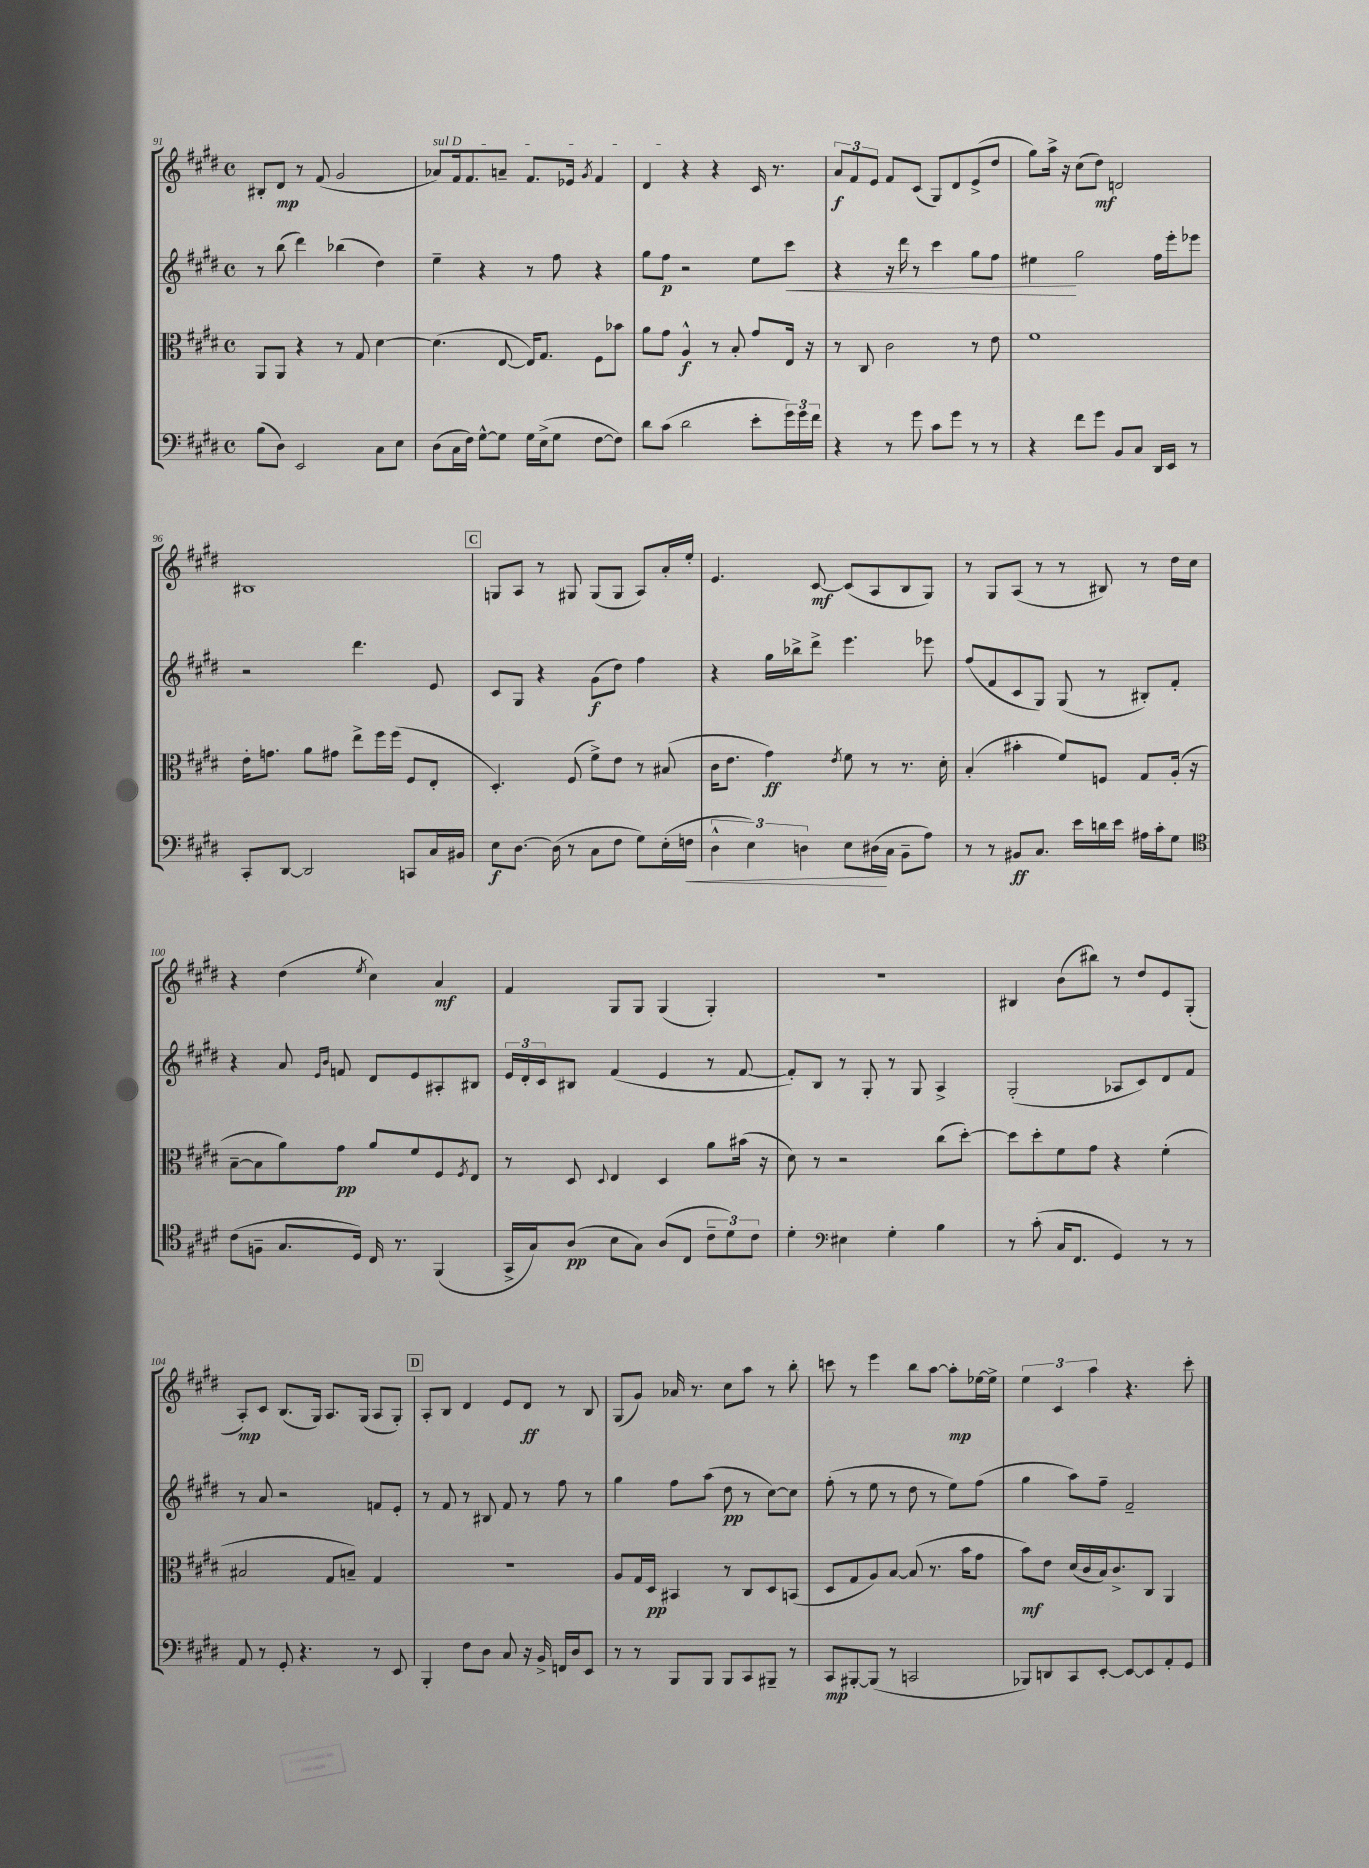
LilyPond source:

<<
\new StaffGroup <<
\new Staff = "s0" {
    \clef treble \key e \major \defaultTimeSignature \time 4/4
    bis8-. dis'8\mp r8 fis'8( gis'2 |
    \once \override TextSpanner.bound-details.left.text = \markup { \italic "sul D" } aes'8\startTextSpan) fis'16 fis'8. a'8-- fis'8. ees'16 \acciaccatura { gis'8 } fis'4 |
    dis'4\stopTextSpan r4 r4 cis'16 r8. |
    \tuplet 3/2 { a'8\f fis'8 e'8 } fis'8 cis'8( gis8) dis'8 e'8->( dis''8 |
    gis''8) a''16-> r16 cis''8( dis''8\mf) d'2 |
    bis1 |
    \mark \markup { \box "C" } g8 a8 r8 gis8 gis8( gis8 a8) a'16-. e''16-. |
    e'4. cis'8~\mf cis'8( a8 b8 gis8) |
    r8 gis8 a8( r8 r8 bis8) r8 dis''16 cis''16 |
    r4 dis''4( \acciaccatura { e''8 } cis''4) a'4\mf |
    fis'4 gis8 gis8 gis4( gis4-.) |
    R1 |
    bis4 b'8( bis''8) r8 dis''8 e'8 gis8-.( |
    a8-.\mp) cis'8 b8.( gis16) a8. gis16( a8 gis8-.) |
    \mark \markup { \box "D" } a8-. b8 dis'4 e'8 dis'8\ff r8 b8 |
    gis8( gis'8) aes'16 r8. cis''8 a''8 r8 b''8-. |
    c'''8 r8 e'''4 b''8 a''8~ a''8-.\mp ees''16~ ees''16-> |
    \tuplet 3/2 { e''4 cis'4 a''4 } r4. cis'''8-. \bar "|." |
}
\new Staff = "s1" {
    \clef treble \key e \major \defaultTimeSignature \time 4/4
    r8 b''8( dis'''4) bes''4( dis''4) |
    e''4-- r4 r8 fis''8 r4 |
    gis''8 fis''8\p r2 e''8 cis'''8\< |
    r4 r16 dis'''16 r8 cis'''4 gis''8 fis''8 |
    eis''4\! gis''2 fis''16 e'''16-. ees'''8 |
    r2 dis'''4. e'8 |
    \mark \markup { \box "C" } cis'8 gis8 r4 gis'8\f( dis''8) fis''4 |
    r4 gis''16 bes''16-> dis'''8-> e'''4. ees'''8 |
    fis''8( fis'8 cis'8 gis8) gis8( r8 bis8-.) fis'8-. |
    r4 a'8 \grace { e'16 b'16 } f'8 dis'8 e'8 ais8-. bis8 |
    \tuplet 3/2 { e'16 dis'16-. cis'16 } bis8 fis'4( e'4 r8 fis'8~ |
    fis'8-.) b8 r8 gis8-. r8 gis8 a4-> |
    gis2-.( aes8 cis'8) dis'8 fis'8 |
    r8 a'8 r2 f'8 e'8-. |
    \mark \markup { \box "D" } r8 fis'8 r8 bis8 fis'8 r8 fis''8 r8 |
    gis''4 fis''8 a''8( dis''8\pp r8 cis''8~) cis''8 |
    fis''8-.( r8 e''8 r8 dis''8 r8 e''8) fis''8( |
    gis''4 a''8) fis''8-- fis'2-- \bar "|." |
}
\new Staff = "s2" {
    \clef alto \key e \major \defaultTimeSignature \time 4/4
    a,8 a,8 r4 r8 gis8 dis'4~ |
    dis'4.( e8~ e16) gis8. fis8 bes'8 |
    a'8 gis'8 a4-^\f r8 b8-. gis'8 e16 r16 |
    r8 cis8 cis'2 r8 e'8 |
    fis'1 |
    e'16-. g'8. a'8 gis'8 e''8-> fis''16 fis''16( fis8 e8-. |
    \mark \markup { \box "C" } dis4.-.) fis8( fis'8->) e'8 r8 bis8( |
    cis'16 e'8. gis'4\ff) \acciaccatura { e'8 } fis'8 r8 r8. dis'16-. |
    b4-.( bis'4-. fis'8) f8 gis8 a16-.( r16 |
    b8~-- b8 a'8) gis'8\pp a'8 fis'8 fis8 \acciaccatura { fis8 } e8 |
    r8 dis8 \appoggiatura { dis8 } e4 dis4 a'8 bis'16( r16 |
    dis'8) r8 r2 cis''8( dis''8~-.) |
    dis''8 dis''8-. fis'8 gis'8 r4 fis'4-.( |
    bis2 gis8 b8--) gis4 |
    \mark \markup { \box "D" } R1 |
    a8 gis16 dis16\pp bis,4 r8 cis8 dis8 b,8( |
    dis8 gis8 a8) b8~ b8( r8. b'16 gis'8 |
    b'8\mf) e'8 dis'16( cis'16 b16) cis'8.-> cis8 a,4 \bar "|." |
}
\new Staff = "s3" {
    \clef bass \key e \major \defaultTimeSignature \time 4/4
    b8( dis8) e,2 cis8 e8 |
    dis8( cis16 fis16) gis8~-^ gis8 gis16 e16->( gis8 fis8~ fis8) |
    dis'8 cis'8( dis'2 e'8-. \tuplet 3/2 { gis'16) gis'16 fis'16 } |
    r4 r8 gis'8 cis'8 gis'8 r8 r8 |
    r4 fis'8 gis'8 b,8 cis8 dis,16 e,16 r8 |
    cis,8-. dis,8~ dis,2 c,8 cis16 bis,16 |
    \mark \markup { \box "C" } e8\f dis8.~ dis16( r8 cis8 fis8 gis8) e16-.( f16\< |
    \tuplet 3/2 { dis4-^ e4) d4 } e8 dis16\!( cis16 b,8-- a8) |
    r8 r8 bis,8\ff cis8. e'16 d'16 e'16 ais16 cis'16-. gis8 |
    \clef tenor cis'8( f8-- gis8. dis16) cis16 r8. fis,4( |
    gis,16-> gis16) a8\pp( b8 gis8) a8( cis8 \tuplet 3/2 { cis'8-- dis'8) cis'8 } |
    dis'4-. \clef bass eis4 gis4-. b4 |
    r8 cis'8-.( cis16 fis,8. gis,4) r8 r8 |
    a,8 r8 gis,8-. r4. r8 e,8 |
    \mark \markup { \box "D" } b,,4-. fis8 dis8 cis8 r16 b,16-> f,16 dis16 e,8 |
    r8 r8 b,,8 b,,8 b,,8 cis,8 bis,,8-- r8 |
    cis,8\mp bis,,8~-. bis,,8( r8 c,2 |
    bes,,8) d,8 cis,8 e,8~-. e,8~ e,8 a,8-. gis,8 \bar "|." |
}
>>
>>
\layout { \context { \Score currentBarNumber = #91 } }
